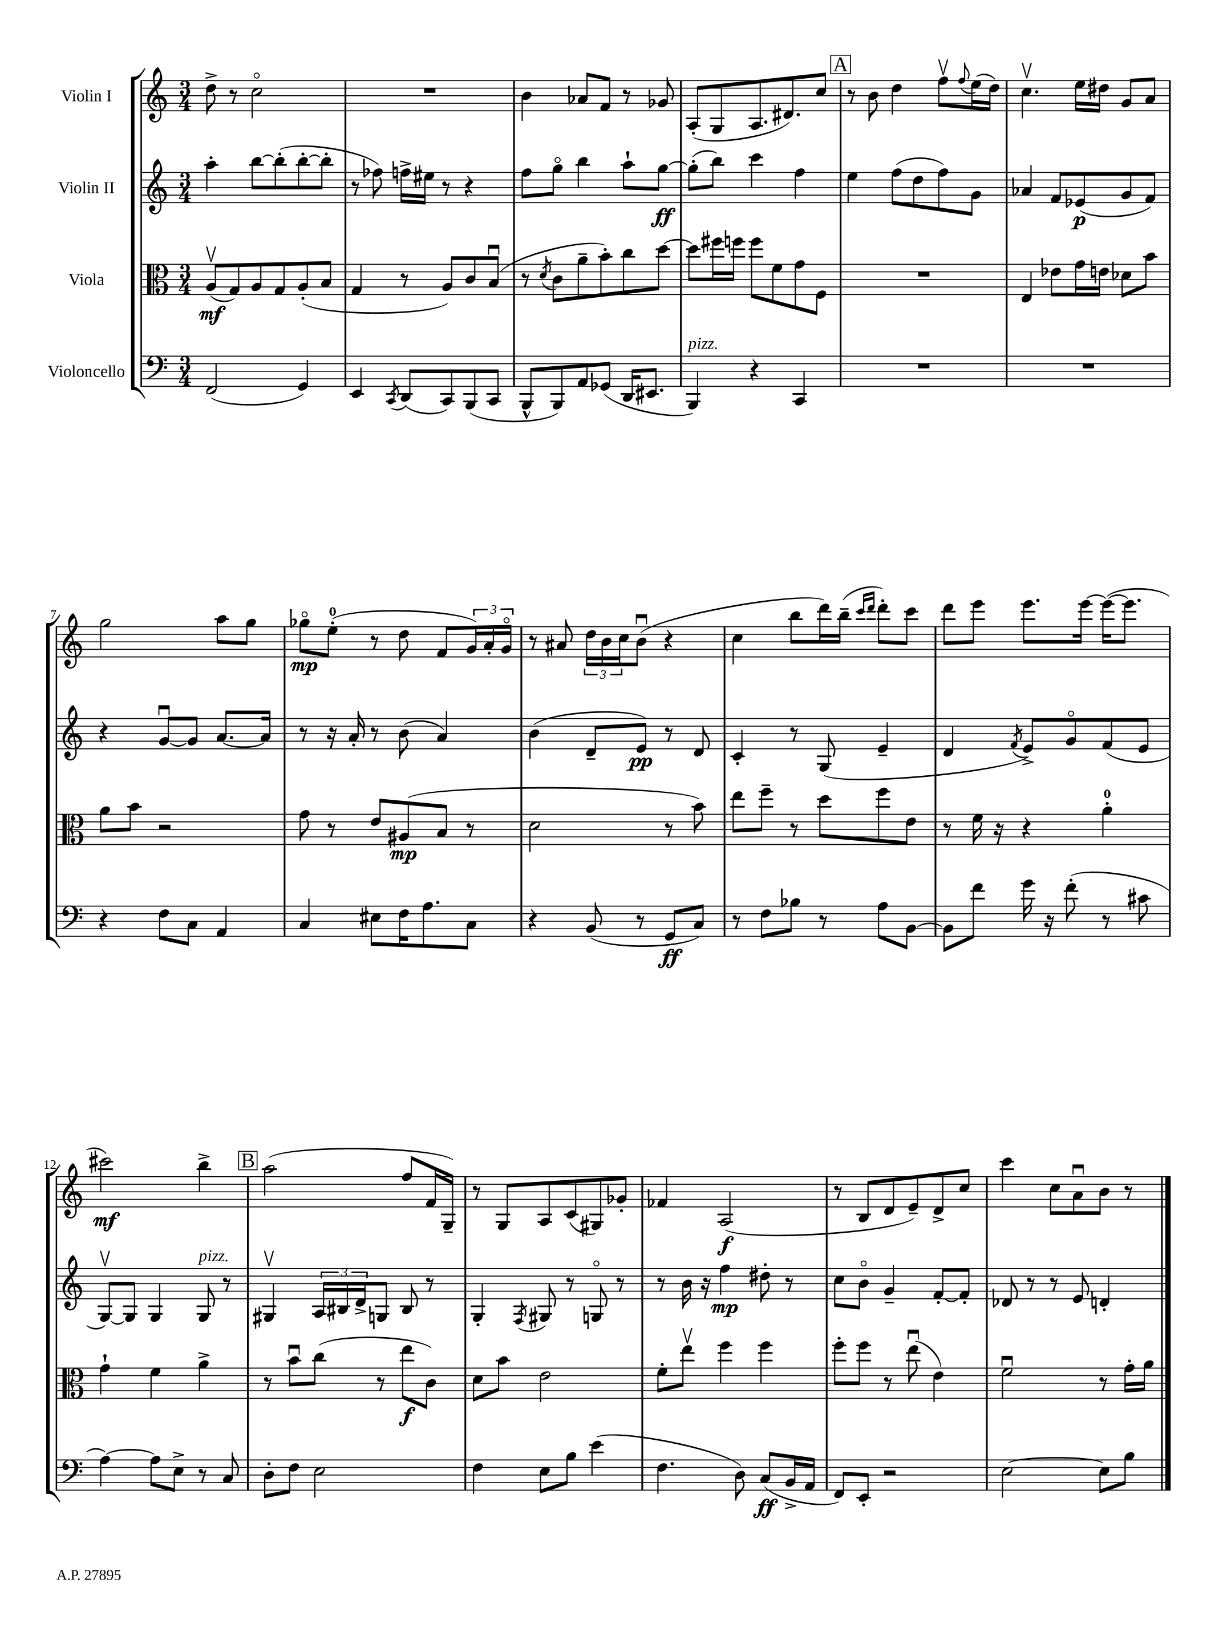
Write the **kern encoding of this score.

**kern	**dynam	**kern	**dynam	**kern	**dynam	**kern	**dynam
*part4	*part4	*part3	*part3	*part2	*part2	*part1	*part1
*staff4	*staff4	*staff3	*staff3	*staff2	*staff2	*staff1	*staff1
*I"Violoncello	*	*I"Viola	*	*I"Violin II	*	*I"Violin I	*
*clefF4	*	*clefC3	*	*clefG2	*	*clefG2	*
*k[]	*	*k[]	*	*k[]	*	*k[]	*
*M3/4	*	*M3/4	*	*M3/4	*	*M3/4	*
=1	=1	=1	=1	=1	=1	=1	=1
(2FF/	.	(8Av/L	mf	4aa'\	.	8dd^\	.
.	.	8G/)	.	.	.	8r	.
.	.	8A/	.	[8bb\L	.	2cc\	.
.	.	8G/	.	(8bb'\]	.	.	.
4GG/)	.	(8A'/	.	[8bb'\	.	.	.
.	.	8B/J	.	8bb'\J]	.	.	.
=2	=2	=2	=2	=2	=2	=2	=2
4EE/	.	4G/	.	8r	.	2.r	.
.	.	.	.	8ff-X\)	.	.	.
8qCC/	.	.	.	.	.	.	.
(8DD/L	.	8r	.	16ffn^\LL	.	.	.
.	.	.	.	16ee#X\JJ	.	.	.
8CC/)	.	8A/L)	.	8r	.	.	.
(8BBB/	.	8c/	.	4r	.	.	.
8CC/J	.	(8Bu/J	.	.	.	.	.
=3	=3	=3	=3	=3	=3	=3	=3
8BBB^^/L	.	8r	.	8ff\L	.	4b\	.
.	.	8qd/	.	.	.	.	.
8BBB/)	.	8c\L	.	8gg\J	.	.	.
8AA/	.	8a~\	.	4bb\	.	8a-X/L	.
(8GG-X/J	.	8b'\)	.	.	.	8f/J	.
16DD/KL	.	8cc\	.	8aa`\L	.	8r	.
8.EE#X/J	.	.	.	.	.	.	.
.	.	[8dd\J	.	[8gg\J	ff	8g-X/	.
=4	=4	=4	=4	=4	=4	=4	=4
!LO:TX:a:i:t=pizz.	!	!	!	!	!	!	!
4BBB/)	.	8dd\L]	.	(8gg'\L]	.	(8A'/L	.
.	.	16ff#X\L	.	8bb\J)	.	8G/	.
.	.	16ffn\JJ	.	.	.	.	.
4r	.	8ff\L	.	4ccc\	.	8.A/	.
.	.	8f\	.	.	.	.	.
.	.	.	.	.	.	8.d#X/)	.
4CC/	.	8g\	.	4ff\	.	.	.
.	.	8F\J	.	.	.	8cc/J	.
!!LO:REH:place=s1:t=A
=5	=5	=5	=5	=5	=5	=5	=5
2.r	.	2.r	.	4ee\	.	8r	.
.	.	.	.	.	.	8b\	.
.	.	.	.	(8ff\L	.	4dd\	.
.	.	.	.	8dd\	.	.	.
.	.	.	.	8ff\)	.	8ffv\L	.
.	.	.	.	.	.	8qqff/	.
.	.	.	.	8g\J	.	(16ee\L	.
.	.	.	.	.	.	16dd\JJ)	.
=6	=6	=6	=6	=6	=6	=6	=6
2.r	.	4E/	.	4a-X/	.	4.ccv\	.
.	.	8e-X\L	.	8f/L	.	.	.
.	.	16g\L	.	(8e-X/	p	16ee\LL	.
.	.	16en\JJ	.	.	.	16dd#X\JJ	.
.	.	8d-X\L	.	8g/	.	8g/L	.
.	.	8b\J	.	8f/J)	.	8a/J	.
!!LO:LB:g=z
=7	=7	=7	=7	=7	=7	=7	=7
4r	.	8a\L	.	4r	.	2gg\	.
.	.	8b\J	.	.	.	.	.
8F\L	.	2r	.	[8gu/L	.	.	.
8C\J	.	.	.	8g/J]	.	.	.
4AA/	.	.	.	[8.a/L	.	8aa\L	.
.	.	.	.	.	.	8gg\J	.
.	.	.	.	16a/Jk]	.	.	.
=8	=8	=8	=8	=8	=8	=8	=8
4C/	.	8g\	.	8r	.	8gg-X\L	mp
.	.	8r	.	16r	.	(8ee'\J	.
.	.	.	.	16a'/	.	.	.
8E#X\L	.	8e/L	.	8r	.	8r	.
16F\K	.	(8A#X/	mp	(8b\	.	8dd\	.
8.A\	.	.	.	.	.	.	.
.	.	8B/J	.	4a/)	.	8f/L	.
8C\J	.	8r	.	.	.	24g/L)	.
.	.	.	.	.	.	24a'/	.
.	.	.	.	.	.	24g/JJ	.
=9	=9	=9	=9	=9	=9	=9	=9
4r	.	2d\	.	(4b\	.	8r	.
.	.	.	.	.	.	8a#X/	.
(8BB/	.	.	.	8d~/L	.	24dd\LL	.
.	.	.	.	.	.	24b\	.
.	.	.	.	.	.	24cc\J	.
8r	.	.	.	8e/J)	pp	(8bu\J	.
8GG/L	ff	8r	.	8r	.	4r	.
8C/J)	.	8b\)	.	8d/	.	.	.
=10	=10	=10	=10	=10	=10	=10	=10
8r	.	8ee\L	.	4c'/	.	4cc\	.
8F\L	.	8ff~\J	.	.	.	.	.
8B-X\J	.	8r	.	8r	.	8bb\L	.
8r	.	8dd\L	.	(8G/	.	16ddd\L)	.
.	.	.	.	.	.	(16bb~\JJ	.
.	.	.	.	.	.	16qqccc/LL	.
.	.	.	.	.	.	16qqddd/JJ	.
8A\L	.	8ff\	.	4e~/	.	8ddd'\L)	.
[8BB\J	.	8e\J	.	.	.	8ccc\J	.
=11	=11	=11	=11	=11	=11	=11	=11
8BB\L]	.	8r	.	4d/	.	8ddd\L	.
8f\J	.	16f\	.	.	.	8eee\J	.
.	.	16r	.	.	.	.	.
.	.	.	.	8qf/	.	.	.
16g\	.	4r	.	8e^/L)	.	8.eee\L	.
16r	.	.	.	.	.	.	.
(8f'\	.	.	.	8g/	.	.	.
.	.	.	.	.	.	[16eee\Jk	.
8r	.	4a'\	.	(8f/	.	(16eee\KL_	.
.	.	.	.	.	.	8.eee\J]	.
8c#X\	.	.	.	8e/J	.	.	.
!!LO:LB:g=z
=12	=12	=12	=12	=12	=12	=12	=12
[4A\)	.	4g`\	.	[8Gv/L)	.	2ccc#X\)	mf
.	.	.	.	8G/J]	.	.	.
8A\L]	.	4f\	.	4G/	.	.	.
8E^\J	.	.	.	.	.	.	.
!	!	!	!	!LO:TX:a:i:t=pizz.	!	!	!
8r	.	4a^\	.	8G/	.	4bb^\	.
8C/	.	.	.	8r	.	.	.
!!LO:REH:place=s1:t=B
=13	=13	=13	=13	=13	=13	=13	=13
8D'\L	.	8r	.	4G#Xv/	.	(2aa\	.
8F\J	.	8bu\L	.	.	.	.	.
2E\	.	(8cc\J	.	24A/LL	.	.	.
.	.	.	.	24B#X/	.	.	.
.	.	.	.	24d^/J	.	.	.
.	.	8r	.	8Gn/J	.	.	.
.	.	8ee\L	f	8B#/	.	8ff/L	.
.	.	8c\J)	.	8r	.	16f/L	.
.	.	.	.	.	.	16G~/JJ)	.
=14	=14	=14	=14	=14	=14	=14	=14
4F\	.	8d\L	.	4G'/	.	8r	.
.	.	8b\J	.	.	.	8G/L	.
.	.	.	.	8qF/	.	.	.
8E\L	.	2e\	.	8G#X/	.	8A/	.
8B\J	.	.	.	8r	.	(8c/	.
(4e\	.	.	.	8Gn/	.	8G#X/)	.
.	.	.	.	8r	.	8g-X'/J	.
=15	=15	=15	=15	=15	=15	=15	=15
4.F\	.	8f'\L	.	8r	.	4f-X/	.
.	.	8eev\J	.	16b\	.	.	.
.	.	.	.	16r	.	.	.
.	.	4ff\	.	4ff\	mp	(2A/	f
8D\)	.	.	.	.	.	.	.
(8C/L	ff	4ff\	.	8dd#X'\	.	.	.
16BB^/L	.	.	.	8r	.	.	.
16AA/JJ	.	.	.	.	.	.	.
=16	=16	=16	=16	=16	=16	=16	=16
8FF/L)	.	8ff'\L	.	8cc\L	.	8r	.
8EE'/J	.	8ff\J	.	8b\J	.	8B/L	.
2r	.	8r	.	4g~/	.	8d/	.
.	.	(8eeu\	.	.	.	8e~/)	.
.	.	4e\)	.	[8f'/L	.	8d^/	.
.	.	.	.	8f'/J]	.	8cc/J	.
=17	=17	=17	=17	=17	=17	=17	=17
[2E\	.	2fu\	.	8d-X/	.	4ccc\	.
.	.	.	.	8r	.	.	.
.	.	.	.	8r	.	8cc\L	.
.	.	.	.	8e/	.	8au\	.
8E\L]	.	8r	.	4dn'/	.	8b\J	.
8B\J	.	16g'\LL	.	.	.	8r	.
.	.	16a\JJ	.	.	.	.	.
==	==	==	==	==	==	==	==
*-	*-	*-	*-	*-	*-	*-	*-
